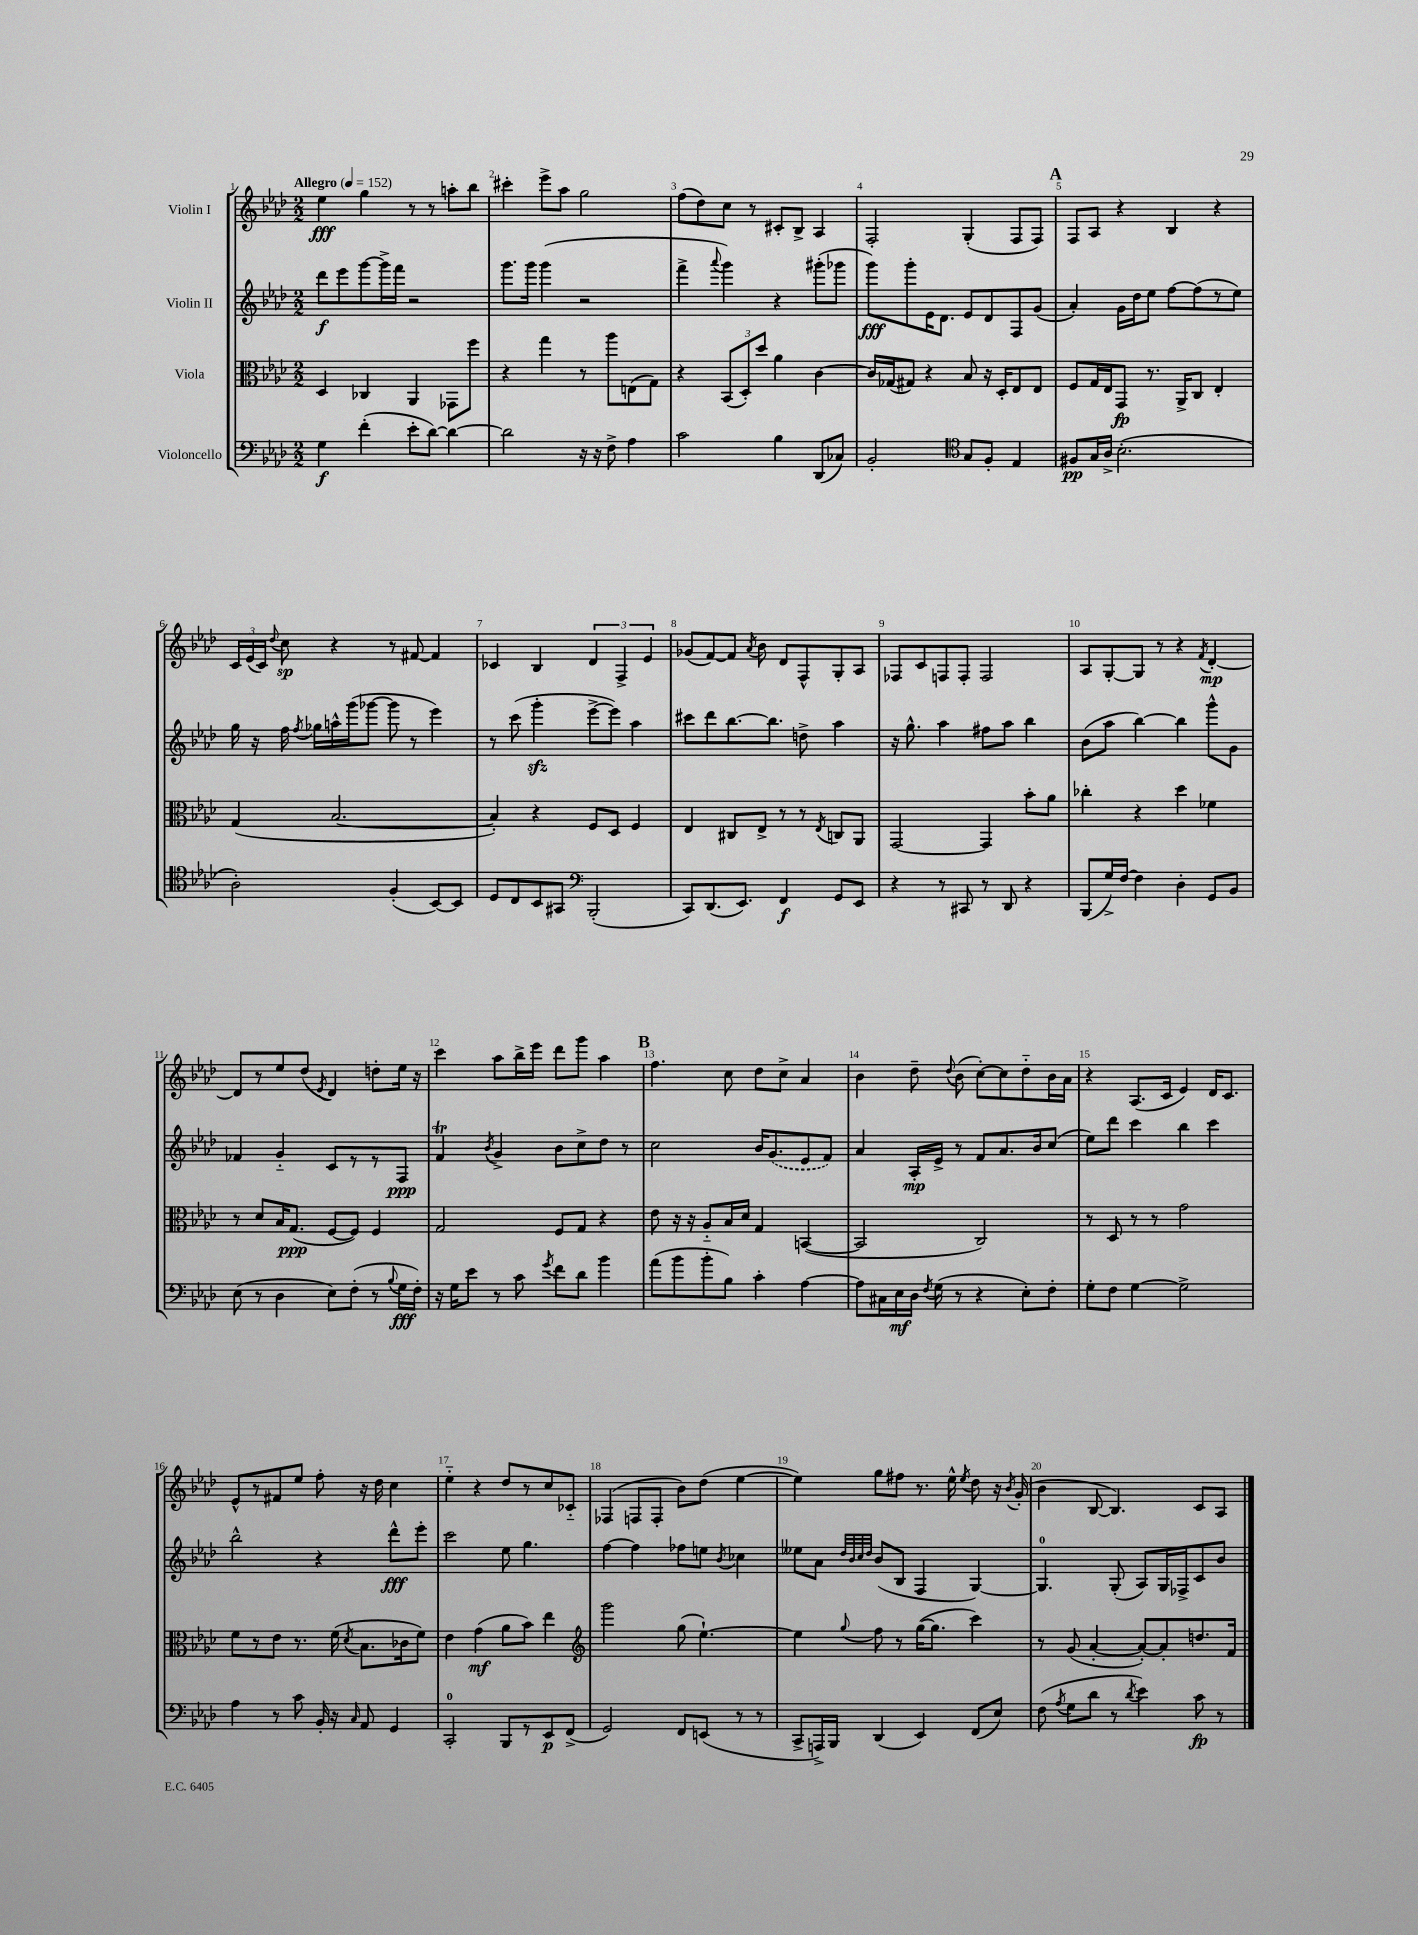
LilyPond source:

<<
\new StaffGroup <<
\new Staff = "s0" \with { instrumentName = "Violin I" } {
    \clef treble \key aes \major \numericTimeSignature \time 2/2 \tempo "Allegro" 4 = 152
    \autoBeamOff ees''4\fff g''4 r8 r8 a''8[-. bes''8] |
    cis'''4-. ees'''8[-> aes''8] g''2 |
    f''8[( des''8) c''8] r8 cis'8[-. bes8]-> aes4 |
    f2-. g4-.( f8[ f8]) |
    \mark \markup { \bold "A" } f8[ aes8] r4 bes4 r4 |
    \tuplet 3/2 { c'16[ ees'16( c'16]) } \appoggiatura { des''8 } c''8\sp r4 r8 fis'8~ fis'4 |
    ces'4 bes4 \tuplet 3/2 { des'4 f4-> ees'4 } |
    ges'8[( f'8~) f'8] \acciaccatura { aes'8 } bes'8 des'8[ f8-^ g8-. aes8] |
    fes8[ c'8 f8 f8]-. f2 |
    aes8[ g8~-. g8] r8 r4 \acciaccatura { f'8 } des'4~-.\mp |
    des'8[ r8 ees''8 des''8]( \acciaccatura { ees'8 } des'4) d''8[-. ees''16] r16 |
    c'''4 aes''8[ bes''16-> ees'''16] des'''8[ g'''8] aes''4 |
    \mark \markup { \bold "B" } f''4. c''8 des''8[ c''8]-> aes'4 |
    bes'4 des''8-- \appoggiatura { des''8 } bes'8( c''8[~-.) c''8 des''8-_ bes'16 aes'16] |
    r4 aes8.[( c'16] ees'4) des'16[ c'8.] |
    ees'8[-^ r8 fis'8 ees''8] f''8-. r16 des''16 c''4 |
    ees''4-_ r4 des''8[ r8 c''8 ces'8]-_ |
    fes4( f8[ f8]-. bes'8[) des''8]( ees''4~ |
    ees''4) g''8[ fis''8] r8. ees''16-^ \acciaccatura { ees''8 } des''8 r16 \acciaccatura { bes'8 } g'16-.( |
    bes'4 bes8~ bes4.) c'8[ aes8] \bar "|." |
}
\new Staff = "s1" \with { instrumentName = "Violin II" } {
    \clef treble \key aes \major \numericTimeSignature \time 2/2
    \autoBeamOff des'''8[\f ees'''8 g'''8~ g'''16-> f'''16] r2 |
    g'''8.[ g'''16] g'''4( r2 |
    f'''4-> \appoggiatura { aes'''8 } g'''4) r4 gis'''8[-.( ges'''8] |
    g'''8[\fff) g'''8-. ees'16 des'8.] ees'8[ des'8 f8 g'8]( |
    \mark \markup { \bold "A" } aes'4-.) g'16[ des''16 ees''8] f''8[~ f''8( r8 ees''8]) |
    g''16 r16 f''16 \acciaccatura { f''8 } ges''16[ a''16-^ g'''16( ges'''8]~ ges'''8 r8 ees'''4) |
    r8 c'''8( g'''4-.\sfz ees'''8[~-> ees'''8]) aes''4 |
    cis'''8[ des'''8 bes''8.~ bes''8.] d''8-> aes''4 |
    r16 g''8.-^ aes''4 fis''8[ aes''8] bes''4 |
    bes'8[( aes''8] bes''4~) bes''4 g'''8[-^ g'8] |
    fes'4 g'4-_ c'8[ r8 r8 f8]\ppp |
    f'4\trill \acciaccatura { bes'8 } g'4-> bes'8[ c''8-> des''8] r8 |
    \mark \markup { \bold "B" } c''2 bes'16[ \once \slurDashed g'8.( ees'8 f'8]) |
    aes'4 aes16[-.\mp ees'16]-> r8 f'8[ aes'8. bes'16 c''8]( |
    ees''8[) des'''8] c'''4 bes''4 c'''4 |
    bes''2-^ r4 des'''8[-^\fff ees'''8]-. |
    c'''2 ees''8 g''4. |
    f''4~ f''4 fes''8[ e''8] \acciaccatura { bes'8 } ces''4 |
    eeses''8[ aes'8] \grace { des''32[ bes'32 c''32 des''32] } bes'8[( bes8] f4 g4~) |
    g4.-0 g8-.( aes8[) g16 fes16-> c'8 bes'8] \bar "|." |
}
\new Staff = "s2" \with { instrumentName = "Viola" } {
    \clef alto \key aes \major \numericTimeSignature \time 2/2
    \autoBeamOff des4 ces4 aes,4 ges,8[ f''8] |
    r4 g''4 r8 aes''8[ e8( g8]) |
    r4 \tuplet 3/2 { bes,8[( des8-.) des''8] } aes'4 c'4~ |
    c'16[ ges16( gis8]) r4 bes8 r16 des16[-. ees8 ees8] |
    \mark \markup { \bold "A" } f8[ g16 ees16 g,8]\fp r8. aes,16[-> c8] ees4-. |
    g4( bes2.~ |
    bes4-.) r4 f8[ des8] f4 |
    ees4 cis8[ ees8]-> r8 r8 \acciaccatura { ees8 } c8[ aes,8] |
    g,2~ g,4 bes'8[-. aes'8] |
    ces''4-. r4 des''4 fes'4 |
    r8 des'8[ bes16 g8.]\ppp( f8[~ f8]) f4 |
    g2 f8[ g8] r4 |
    \mark \markup { \bold "B" } ees'8 r16 r16 aes8[-_ bes16 des'16] g4 b,4~( |
    b,2 c2) |
    r8 des8 r8 r8 g'2 |
    f'8[ r8 ees'8] r8. f'16( \acciaccatura { des'8 } bes8.[ ces'16 f'8]) |
    ees'4 g'4\mf( aes'8[ bes'8]) ees''4 |
    \clef treble g'''2 g''8( ees''4.~-!) |
    ees''4 \appoggiatura { g''8 } f''8 r8 g''16[~( g''8.] c'''4) |
    r8 g'8( aes'4~-. aes'8[~-.) aes'8-. d''8. f'16] \bar "|." |
}
\new Staff = "s3" \with { instrumentName = "Violoncello" } {
    \clef bass \key aes \major \numericTimeSignature \time 2/2
    \autoBeamOff g4\f f'4-.( ees'8[-. des'8]~) des'4~ |
    des'2 r16 r16 f8-> aes4 |
    c'2 bes4 des,8[( ces8]) |
    bes,2-. \clef tenor g8[ f8]-. ees4 |
    \mark \markup { \bold "A" } fis8[\pp g16 aes16]-> bes2.-.( |
    aes2-.) f4-.( bes,8[~) bes,8] |
    des8[ c8 bes,8 gis,8] \clef bass bes,,2-.( |
    c,8[) des,8.( ees,8.]) f,4\f g,8[ ees,8] |
    r4 r8 cis,8 r8 des,8 r4 |
    bes,,8[( g16->) f16]~ f4 des4-. g,8[ bes,8] |
    ees8( r8 des4 ees8[) f8]-.( r8 \appoggiatura { bes8 } g16[\fff f16]-.) |
    r16 g16[ ees'8] r8 c'8 \acciaccatura { g'8 } f'8[ des'8] bes'4 |
    \mark \markup { \bold "B" } aes'8[( bes'8 bes'8-. bes8]) c'4-. aes4~ |
    aes8[ cis16 ees16\mf des16] \acciaccatura { f8 } g16( r8 r4 ees8[-.) f8]-. |
    g8[-. f8] g4~ g2-> |
    aes4 r8 c'8 bes,16-. r16 \grace { c16 } aes,8 g,4 |
    c,2-0-. bes,,8[ r8 ees,8\p f,8]->( |
    g,2) f,8[ e,8]( r8 r8 |
    c,8[-> a,,16->) bes,,16] des,4( ees,4) f,8[( ees8]) |
    f8( \acciaccatura { aes8 } g8[ des'8] r8 \acciaccatura { des'8 } ees'4) c'8\fp r8 \bar "|." |
}
>>
>>
\layout { \context { \Score \override BarNumber.break-visibility = ##(#f #t #t) barNumberVisibility = #all-bar-numbers-visible } }
